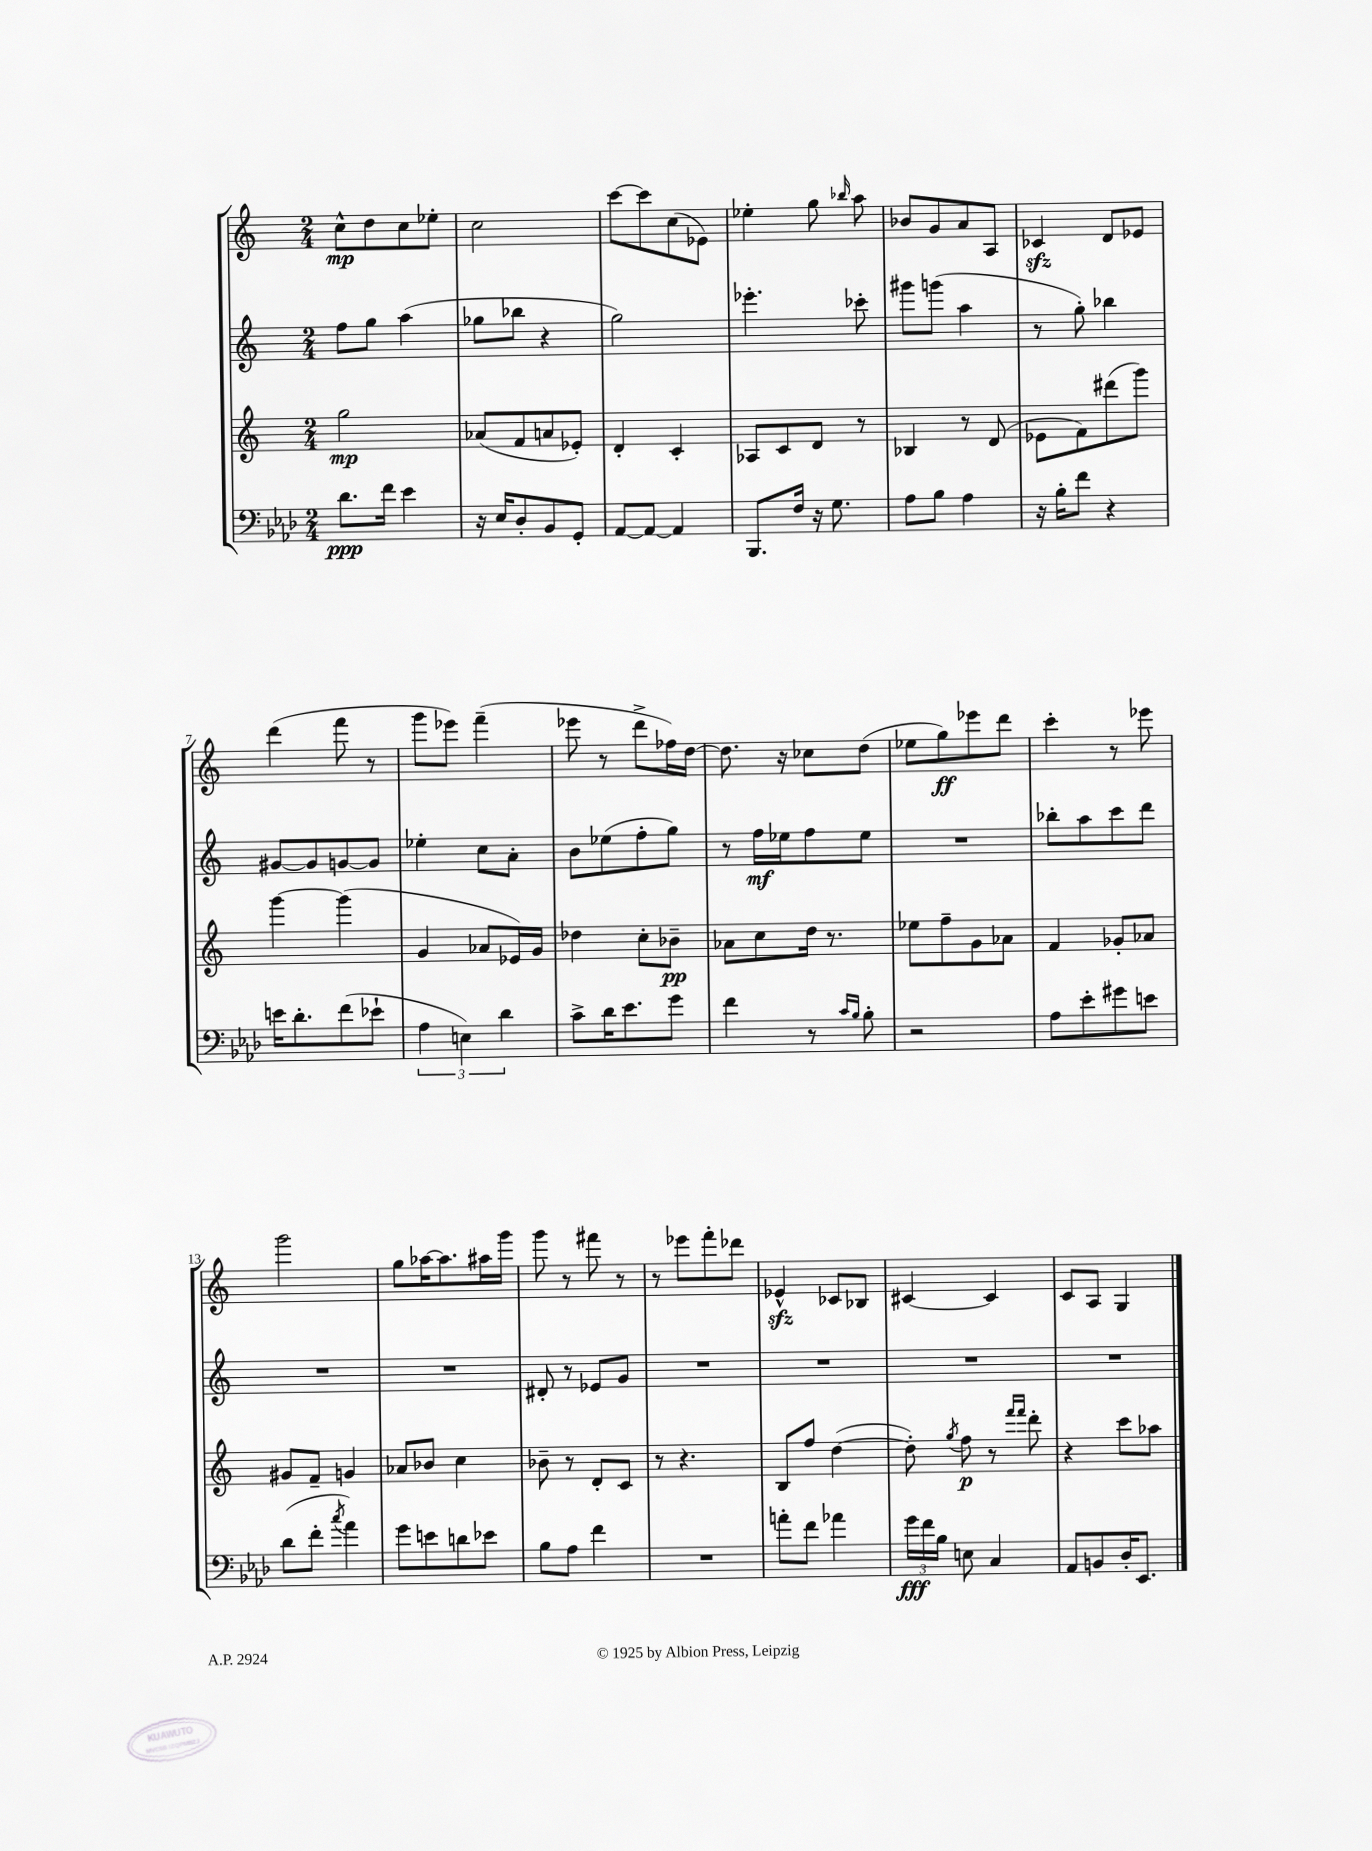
<<
\new StaffGroup <<
\new Staff = "s0" {
    \clef treble \key c \major \numericTimeSignature \time 2/4
    \autoBeamOff c''8[-^\mp d''8 c''8 ees''8]-. |
    c''2 |
    c'''8[~ c'''8 c''8( ees'8]) |
    ees''4-. g''8 \grace { bes''16 } a''8 |
    bes'8[ g'8 a'8 a8] |
    ces'4\sfz d'8[ ees'8] |
    d'''4( f'''8 r8 |
    g'''8[ ees'''8]) f'''4--( |
    ees'''8 r8 d'''8[-> fes''16) d''16]~ |
    d''8. r16 ces''8[ d''8]( |
    ees''8[ g''8\ff) ees'''8 d'''8] |
    c'''4-. r8 ees'''8 |
    g'''2 |
    g''8[ aes''16~ aes''8. ais''16 g'''16] |
    g'''8 r8 fis'''8 r8 |
    r8 ees'''8[ f'''8-. des'''8] |
    ees'4-^\sfz ces'8[ bes8] |
    cis'4~ cis'4 |
    c'8[ a8] g4 \bar "|." |
}
\new Staff = "s1" {
    \clef treble \key c \major \numericTimeSignature \time 2/4
    \autoBeamOff f''8[ g''8] a''4( |
    ges''8[ bes''8] r4 |
    g''2) |
    ees'''4.-. ces'''8-. |
    gis'''8[ g'''8]( a''4 |
    r8 g''8-.) bes''4 |
    gis'8[~ gis'8 g'8~ g'8] |
    ees''4-. c''8[ a'8]-. |
    b'8[ ees''8( f''8-. g''8]) |
    r8 f''16[\mf ees''16 f''8 ees''8] |
    R2 |
    bes''8[-. a''8 c'''8 d'''8] |
    R2 |
    R2 |
    dis'8-. r8 ees'8[ g'8] |
    R2 |
    R2 |
    R2 |
    R2 \bar "|." |
}
\new Staff = "s2" {
    \clef treble \key c \major \numericTimeSignature \time 2/4
    \autoBeamOff g''2\mp |
    aes'8[( f'8 a'8 ees'8]-.) |
    d'4-. c'4-. |
    aes8[ c'8 d'8] r8 |
    bes4 r8 d'8( |
    ees'8[ f'8) dis'''8( g'''8]) |
    g'''4~ g'''4( |
    g'4 aes'8[ ees'16) g'16] |
    des''4 c''8[-. bes'8]--\pp |
    aes'8[ c''8 d''16] r8. |
    ees''8[ f''8-- g'8 aes'8] |
    f'4 ges'8[-. aes'8] |
    gis'8[ f'8]-- g'4 |
    aes'8[ bes'8] c''4 |
    bes'8-- r8 d'8[-. c'8] |
    r8 r4. |
    b8[ f''8] d''4~( |
    d''8-.) \acciaccatura { g''8 } f''8\p r8 \grace { f'''16[ f'''16] } d'''8-. |
    r4 c'''8[ aes''8] \bar "|." |
}
\new Staff = "s3" {
    \clef bass \key aes \major \numericTimeSignature \time 2/4
    \autoBeamOff des'8.[\ppp f'16] ees'4 |
    r16 ees16[ des8-. bes,8 g,8]-. |
    aes,8[~ aes,8]~ aes,4 |
    bes,,8.[ f16] r16 g8. |
    aes8[ bes8] aes4 |
    r16 bes16[-. f'8] r4 |
    e'16[ des'8.-. f'8( ees'8]-! |
    \tuplet 3/2 { aes4 e4) des'4 } |
    c'8[-> des'16 ees'8. g'8] |
    f'4 r8 \grace { c'16[ bes16] } bes8-. |
    r2 |
    aes8[ ees'8-. gis'8 e'8] |
    des'8[( f'8]-. \acciaccatura { c''8 } aes'4) |
    g'8[ e'8 d'8 ees'8] |
    bes8[ aes8] f'4 |
    R2 |
    a'8[-. f'8] aes'4 |
    \tuplet 3/2 { g'16[\fff f'16 bes16] } e8 c4 |
    aes,8[ b,8 des16-. ees,8.] \bar "|." |
}
>>
>>
